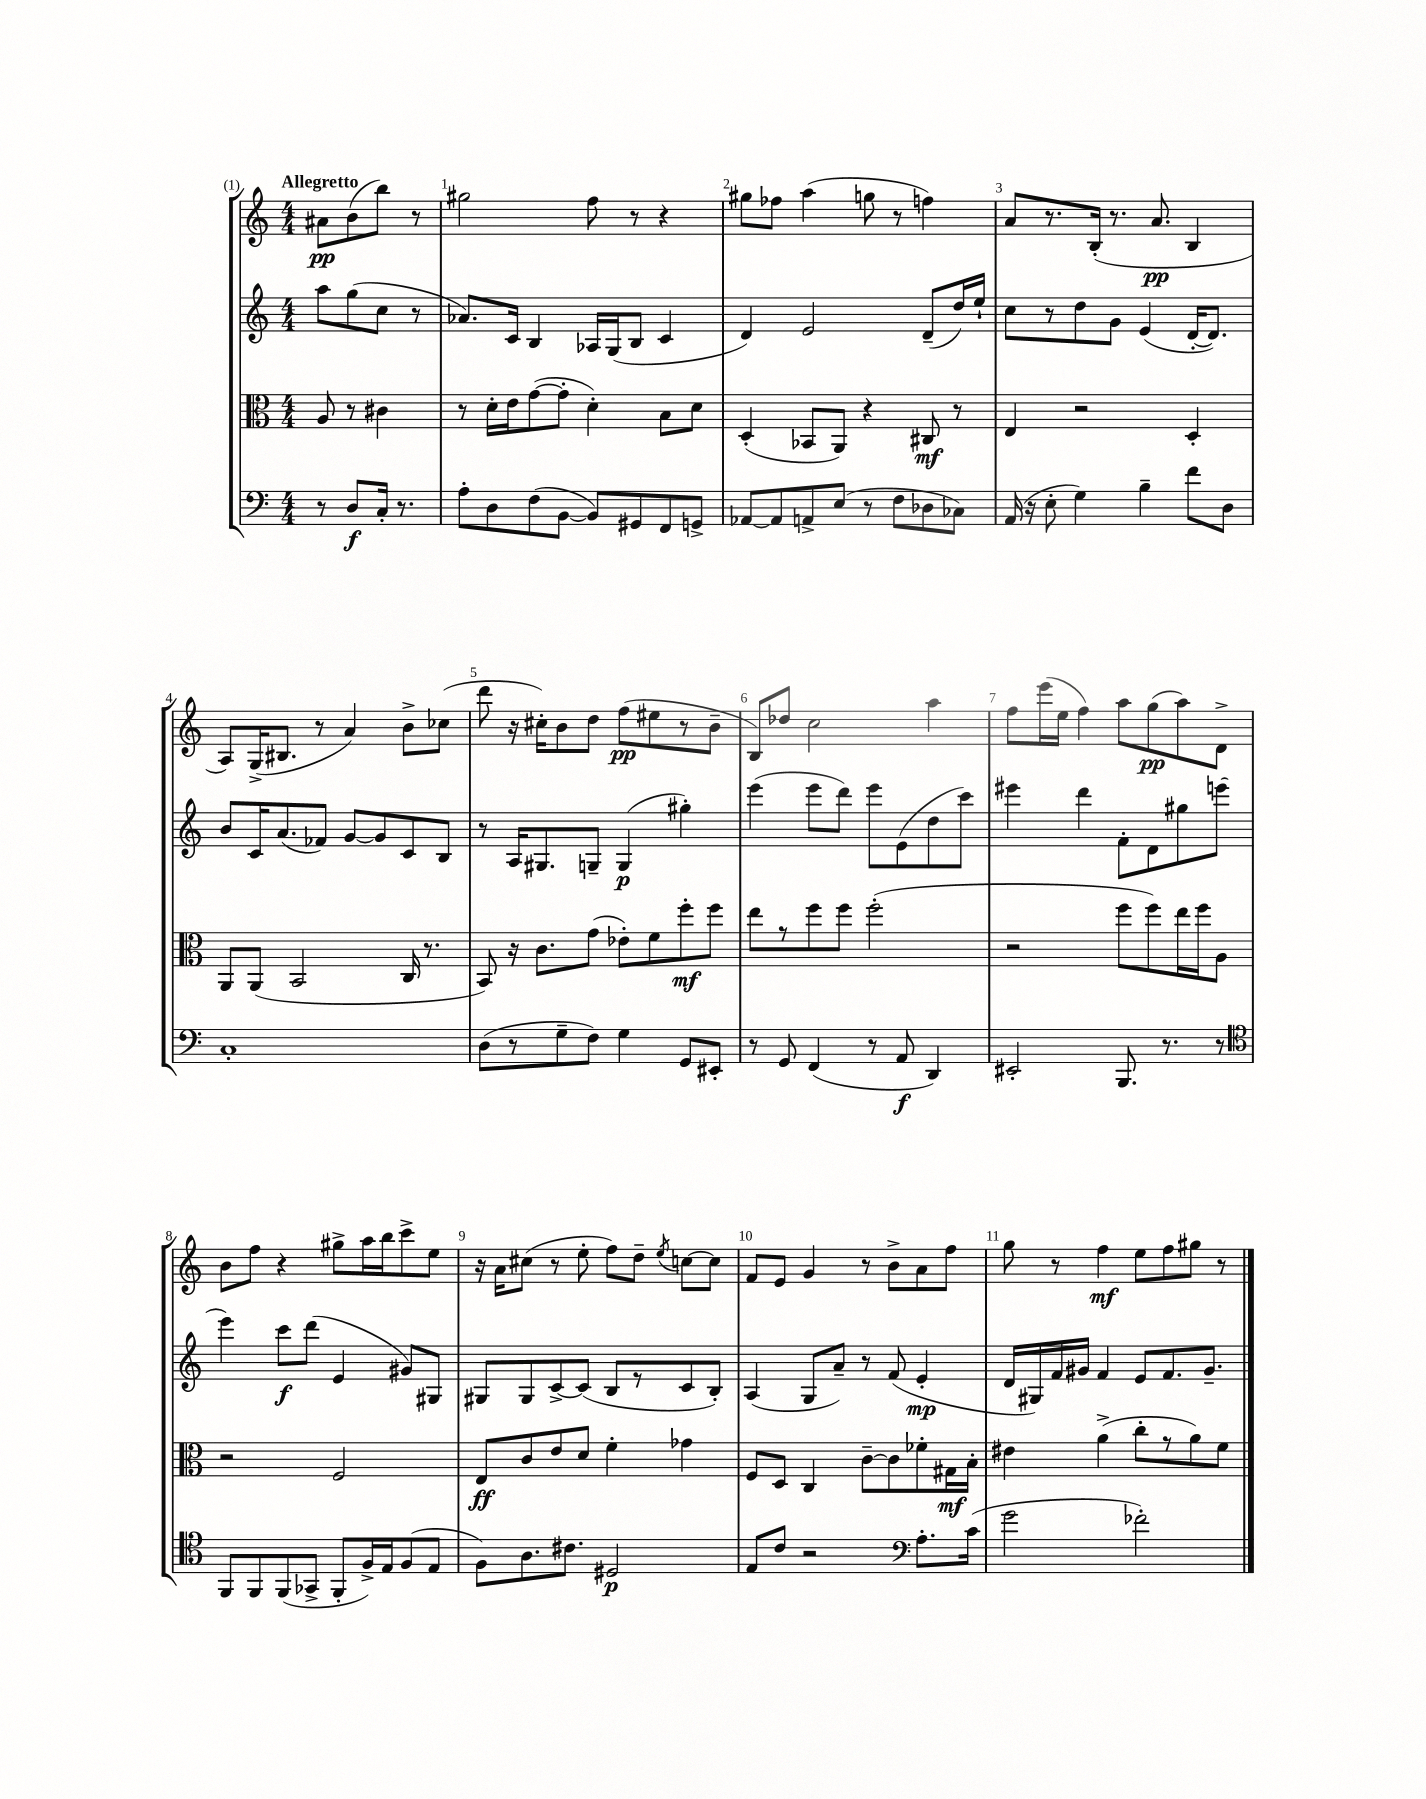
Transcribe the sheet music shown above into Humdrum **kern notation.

**kern	**kern	**kern	**kern
*staff4	*staff3	*staff2	*staff1
*clefF4	*clefC3	*clefG2	*clefG2
*k[]	*k[]	*k[]	*k[]
*M4/4	*M4/4	*M4/4	*M4/4
8r	8A/	8aa\L	8a#\L
8D/L	8r	(8gg\	(8b\
16C'/Jk	4c#\	8cc\J	8bb\J)
8.r	.	.	.
.	.	8r	8r
=	=	=	=
8A'\L	8r	8.a-/L)	2gg#\
8D\	16d'\LL	.	.
.	16e\J	16c/Jk	.
(8F\	([8g\	4B/	.
[8BB\J	8g'\]J	.	.
8BB/]L)	4d'\)	16A-/LL	8ff\
.	.	(16G/J	.
8GG#/	.	8B/J	8r
8FF/	8B\L	4c/	4r
8GG^/J	8d\J	.	.
=	=	=	=
[8AA-/L	(4D'/	4d/)	8gg#\L
8AA-/]	.	.	8ff-\J
8AA^/	8BB-/L	2e/	(4aa\
(8E/J	8AA/J)	.	.
8r	4r	.	8gg\
8F\L	.	.	8r
8D-\	8C#/	(8d~/L	4ff\)
8C-\J)	8r	16dd/L)	.
.	.	16ee`/JJ	.
=	=	=	=
(16AA/	4E/	8cc\L	8a/L
16r	.	.	.
8E'\	.	8r	8.r
4G\)	2r	8dd\	.
.	.	.	(16B'/Jk
.	.	8g\J	8.r
4B~\	.	(4e/	.
.	.	.	8.a/
8f\L	4D'/	[16d'/LK	4B/
.	.	8.d/]J)	.
8D\J	.	.	.
=	=	=	=
1C'	8AA/L	8b/L	8A/L)
.	(8AA/J	16c/K	(16G^/K
.	.	(8.a/	8.B#/J
.	2BB/	.	.
.	.	8f-/J)	8r
.	.	[8g/L	4a/)
.	.	8g/]	.
.	16C/	8c/	8b^\L
.	8.r	.	.
.	.	8B/J	(8cc-\J
=	=	=	=
(8D\L	8BB/)	8r	8ddd\
8r	16r	16A/LK	16r
.	8.c\L	8.G#/	16cc#'\LK)
8G~\	.	.	8b\
8F\J)	(8g\J	8G~/J	8dd\J
4G\	8e-'\L)	(4G/	(8ff\L
.	8f\	.	8ee#\
8GG/L	8ff'\	4gg#'\)	8r
8EE#'/J	8ff\J	.	8b~\J
=	=	=	=
8r	8ee\L	(4eee\	8B/L)
8GG/	8r	.	8dd-/J
(4FF/	8ff\	8eee\L	2cc\
.	8ff\J	8ddd\J)	.
8r	(2ff'\	8eee\L	.
8AA/	.	(8e\	.
4DD/)	.	8dd\	4aa\
.	.	8ccc\J)	.
=	=	=	=
2EE#'/	2r	4eee#\	8ff\L
.	.	.	(16eee\L
.	.	.	16ee\JJ
.	.	4ddd\	4ff\)
8.BBB/	8ff\L	8f'\L	8aa\L
.	8ff\)	8d\	(8gg\
8.r	.	.	.
.	16ee\L	8gg#\	8aa\)
.	16ff\J	.	.
8r	8A\J	(8eee\J	8d^\J
=	=	=	=
*clefC4	*	*	*
8FF/L	2r	4eee\)	8b\L
8FF/	.	.	8ff\J
(8FF/	.	8ccc\L	4r
8GG-^/J	.	(8ddd\J	.
8FF'/L	2F/	4e/	8gg#^\L
16F^/L)	.	.	16aa\L
16E/J	.	.	16bb\J
(8F/	.	8g#/L)	8ccc^\
8E/J	.	8G#/J	8ee\J
=	=	=	=
8F\L)	8E/L	8G#/L	16r
.	.	.	16a\LK
8.A\	8c/	8G#/	(8cc#\J
.	8e/	[8c^/	8r
8.c#\J	.	.	.
.	8d/J	(8c/]J	8ee'\
2D#/	4f'\	8B/L	8ff\L)
.	.	8r	8dd~\J
.	.	.	8qee/
.	4g-\	8c/	[8cc\L
.	.	8B'/J)	8cc\]J
=	=	=	=
8E/L	8F/L	(4A/	8f/L
8c/J	8D/J	.	8e/J
2r	4C/	8G/L	4g/
.	.	8a~/J)	.
.	[8c~\L	8r	8r
.	8c\]	(8f/	8b^\L
*clefF4	*	*	*
8.A'\L	8f-'\	4e'/	8a\
.	16G#\L	.	8ff\J
(16c\Jk	16B'\JJ	.	.
=	=	=	=
2g\	4e#\	16d/LL	8gg\
.	.	16G#/)	.
.	.	16f/	8r
.	.	16g#/JJ	.
.	(4a^\	4f/	4ff\
2f-'\)	8cc'\L	8e/L	8ee\L
.	8r	8.f/	8ff\
.	8a\)	.	8gg#\J
.	.	8.g#~/J	.
.	8f\J	.	8r
==	==	==	==
*-	*-	*-	*-
